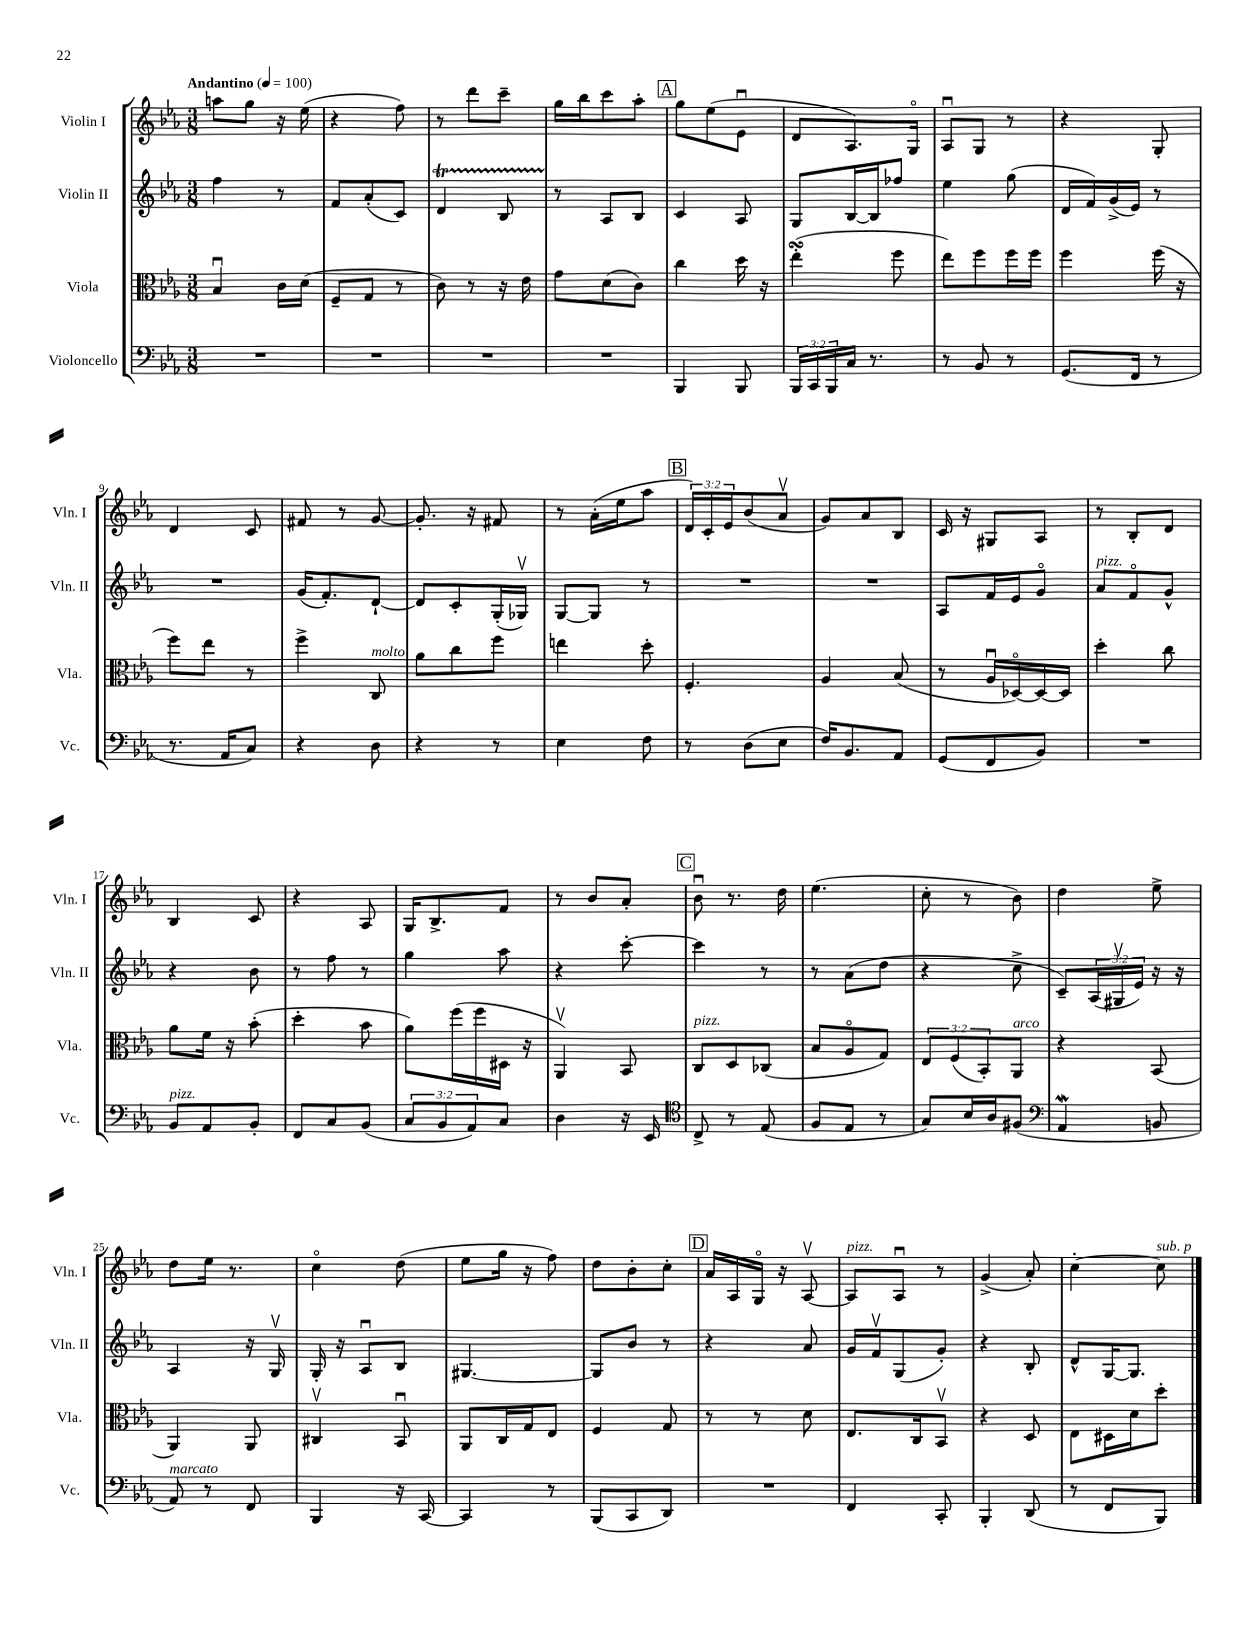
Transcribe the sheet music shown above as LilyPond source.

<<
\new StaffGroup <<
\new Staff = "s0" \with { instrumentName = "Violin I" shortInstrumentName = "Vln. I" } {
    \clef treble \key ees \major \numericTimeSignature \time 3/8 \override Staff.TupletNumber.text = #tuplet-number::calc-fraction-text \tempo "Andantino" 4 = 100
    a''8 g''8 r16 ees''16( |
    r4 f''8) |
    r8 d'''8 c'''8-- |
    g''16 bes''16 c'''8 aes''8-. |
    \mark \markup { \box "A" } g''8 ees''8( ees'8\downbow |
    d'8 aes8.) g16\flageolet |
    aes8\downbow g8 r8 |
    r4 g8-. |
    d'4 c'8 |
    fis'8 r8 g'8~ |
    g'8.-. r16 fis'8 |
    r8 aes'16-.( ees''16 aes''8 |
    \mark \markup { \box "B" } \tuplet 3/2 { d'16) c'16-. ees'16 } bes'8( aes'8\upbow |
    g'8) aes'8 bes8 |
    c'16 r16 gis8 aes8 |
    r8 bes8-. d'8 |
    bes4 c'8 |
    r4 aes8 |
    g16 bes8.-> f'8 |
    r8 bes'8 aes'8-. |
    \mark \markup { \box "C" } bes'8\downbow r8. d''16 |
    ees''4.( |
    c''8-. r8 bes'8) |
    d''4 ees''8-> |
    d''8 ees''16 r8. |
    c''4\flageolet d''8( |
    ees''8 g''16 r16 f''8) |
    d''8 bes'8-. c''8-. |
    \mark \markup { \box "D" } aes'16 aes16 g16\flageolet r16 aes8~\upbow |
    aes8^\markup { \italic "pizz." } aes8\downbow r8 |
    g'4->( aes'8-.) |
    c''4~-. c''8^\markup { \italic "sub. p" } \bar "|." |
}
\new Staff = "s1" \with { instrumentName = "Violin II" shortInstrumentName = "Vln. II" } {
    \clef treble \key ees \major \numericTimeSignature \time 3/8 \override Staff.TupletNumber.text = #tuplet-number::calc-fraction-text
    f''4 r8 |
    f'8 aes'8-.( c'8) |
    d'4\startTrillSpan bes8 |
    r8\stopTrillSpan aes8 bes8 |
    \mark \markup { \box "A" } c'4 aes8 |
    g8 bes16~ bes16 fes''8 |
    ees''4 g''8( |
    d'16 f'16) g'16->( ees'16) r8 |
    R4. |
    g'16( f'8.-.) d'8~-! |
    d'8 c'8-. g16-.( ges16\upbow) |
    g8~ g8 r8 |
    \mark \markup { \box "B" } R4. |
    R4. |
    aes8 f'16 ees'16 g'8\flageolet |
    aes'8^\markup { \italic "pizz." } f'8\flageolet g'8-^ |
    r4 bes'8 |
    r8 f''8 r8 |
    g''4 aes''8 |
    r4 c'''8~-. |
    \mark \markup { \box "C" } c'''4 r8 |
    r8 aes'8( d''8 |
    r4 c''8-> |
    c'8--) \tuplet 3/2 { aes16( gis16\upbow ees'16) } r16 r16 |
    aes4 r16 g16\upbow |
    g16-. r16 aes8\downbow bes8 |
    gis4.~ |
    gis8 bes'8 r8 |
    \mark \markup { \box "D" } r4 aes'8 |
    g'16 f'16\upbow g8( g'8-.) |
    r4 bes8-. |
    d'8-^ g16~ g8. \bar "|." |
}
\new Staff = "s2" \with { instrumentName = "Viola" shortInstrumentName = "Vla." } {
    \clef alto \key ees \major \numericTimeSignature \time 3/8 \override Staff.TupletNumber.text = #tuplet-number::calc-fraction-text
    bes4\downbow c'16 d'16( |
    f8-- g8 r8 |
    c'8) r8 r16 ees'16 |
    g'8 d'8( c'8) |
    \mark \markup { \box "A" } c''4 d''16 r16 |
    ees''4-.\turn( f''8 |
    ees''8) f''8 f''16 f''16 |
    f''4 f''16( r16 |
    f''8) ees''8 r8 |
    f''4-> c8^\markup { \italic "molto" } |
    aes'8 c''8 f''8 |
    e''4 d''8-. |
    \mark \markup { \box "B" } f4.-. |
    aes4 bes8( |
    r8 aes16\downbow des16~\flageolet) des16~ des16 |
    d''4-. c''8 |
    aes'8 f'16 r16 bes'8-.( |
    d''4-. bes'8 |
    aes'8) f''16( f''16 dis16 r16 |
    aes,4\upbow) bes,8 |
    \mark \markup { \box "C" } c8^\markup { \italic "pizz." } d8 ces8( |
    bes8 aes8\flageolet g8) |
    \tuplet 3/2 { ees8 f8( bes,8-.) } aes,8^\markup { \italic "arco" } |
    r4 bes,8( |
    aes,4) aes,8 |
    cis4\upbow bes,8\downbow |
    aes,8 c16 g16 ees8 |
    f4 g8 |
    \mark \markup { \box "D" } r8 r8 d'8 |
    ees8. c16 bes,8\upbow |
    r4 d8 |
    ees8 dis16 d'16 d''8-. \bar "|." |
}
\new Staff = "s3" \with { instrumentName = "Violoncello" shortInstrumentName = "Vc." } {
    \clef bass \key ees \major \numericTimeSignature \time 3/8 \override Staff.TupletNumber.text = #tuplet-number::calc-fraction-text
    R4. |
    R4. |
    R4. |
    R4. |
    \mark \markup { \box "A" } bes,,4 bes,,8 |
    \tuplet 3/2 { bes,,16 c,16 bes,,16 } c16 r8. |
    r8 bes,8 r8 |
    g,8.( f,16 r8 |
    r8. aes,16 c8) |
    r4 d8 |
    r4 r8 |
    ees4 f8 |
    \mark \markup { \box "B" } r8 d8( ees8 |
    f16) bes,8. aes,8 |
    g,8( f,8 bes,8) |
    R4. |
    bes,8^\markup { \italic "pizz." } aes,8 bes,8-. |
    f,8 c8 bes,8( |
    \tuplet 3/2 { c8 bes,8 aes,8) } c8 |
    d4 r16 ees,16 |
    \mark \markup { \box "C" } \clef tenor c8-> r8 ees8( |
    f8 ees8 r8 |
    g8) bes16 aes16 fis8( |
    \clef bass aes,4\mordent b,8 |
    aes,8^\markup { \italic "marcato" }) r8 f,8 |
    bes,,4 r16 c,16~ |
    c,4 r8 |
    bes,,8( c,8 d,8) |
    \mark \markup { \box "D" } R4. |
    f,4 c,8-. |
    bes,,4-. d,8( |
    r8 f,8 bes,,8) \bar "|." |
}
>>
>>
